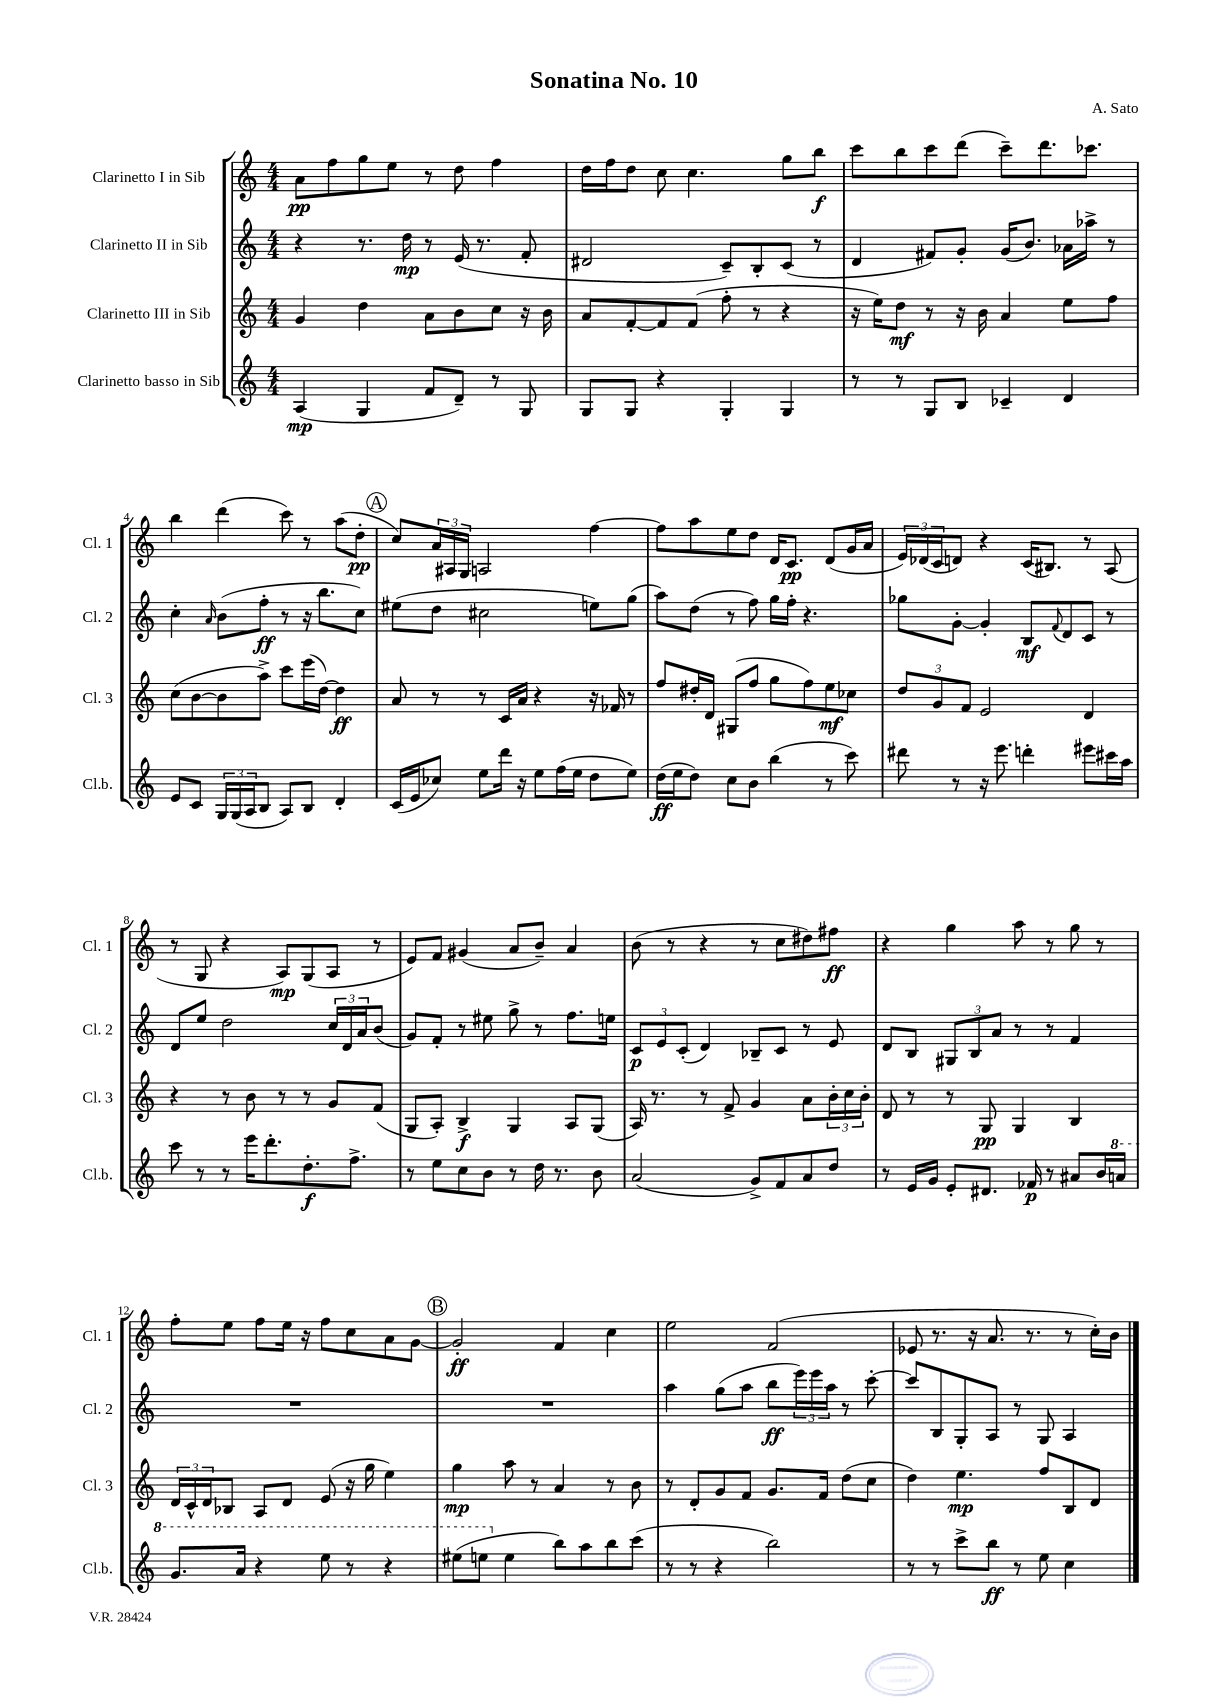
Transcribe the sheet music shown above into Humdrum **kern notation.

**kern	**kern	**kern	**kern
*staff4	*staff3	*staff2	*staff1
*clefG2	*clefG2	*clefG2	*clefG2
*k[]	*k[]	*k[]	*k[]
*M4/4	*M4/4	*M4/4	*M4/4
(4A/	4g/	4r	8a\L
.	.	.	8ff\
4G/	4dd\	8.r	8gg\
.	.	.	8ee\J
.	.	16dd\	.
8f/L	8a\L	8r	8r
8d~/J)	8b\	(16e/	8dd\
.	.	8.r	.
8r	8cc\J	.	4ff\
8G/	16r	8f'/	.
.	16b\	.	.
=	=	=	=
8G/L	8a/L	2d#/	16dd\LL
.	.	.	16ff\J
8G/J	[8f'/	.	8dd\J
4r	8f/]	.	8cc\
.	(8f/J	.	4.cc\
4G'/	8ff'\	8c~/L)	.
.	8r	8B'/	.
4G/	4r	(8c/J	8gg\L
.	.	8r	8bb\J
=	=	=	=
8r	16r	4d/	8ccc\L
.	16ee\LK)	.	.
8r	8dd\J	.	8bb\
8G/L	8r	8f#/L)	8ccc\
8B/J	16r	8g'/J	(8ddd\J
.	16b\	.	.
4c-~/	4a/	(16g/LK	8ccc~\L)
.	.	8.b/J)	.
.	.	.	8.ddd\
4d/	8ee\L	16a-\LL	.
.	.	16aa-^\JJ	8.ccc-\J
.	8ff\J	8r	.
=	=	=	=
8e/L	(8cc\L	4cc'\	4bb\
8c/J	[8b\	.	.
.	.	16qqa/	.
24G/LL	8b\]	(8b\L	(4ddd\
(24G/	.	.	.
24A/J	.	.	.
8B/J	8aa^\J)	8ff'\J	.
8A/L)	8ccc\L	8r	8ccc\)
8B/J	(16eee\L	16r	8r
.	[16dd\JJ)	8.bb\L	.
4d'/	4dd\]	.	(8aa\L
.	.	8cc\J)	8dd'\J
=	=	=	=
(16c/LL	8a/	(8ee#\L	8cc/L)
16e/J	.	.	.
8cc-/J)	8r	8dd\J	24a/L
.	.	.	24A#/
.	.	.	24G/JJ
8ee\L	8r	2cc#\	2A/
16ddd\Jk	16c/LL	.	.
16r	16a/JJ	.	.
8ee\L	4r	.	.
(16ff\L	.	.	.
16ee\JJ	.	.	.
8dd\L	16r	8ee\L)	[4ff\
.	16f-/	.	.
8ee\J)	8r	(8gg\J	.
=	=	=	=
(16dd\LL	8ff/L	8aa\L)	8ff\]L
16ee\J	.	.	.
8dd\J)	16dd#'/L	(8dd\J	8aa\
.	16d/JJ	.	.
8cc\L	(8G#/L	8r	8ee\
8b\J	8ff/J	8ff\)	8dd\J
(4bb\	8gg\L	16gg\LL	16d/LK
.	.	16ff'\JJ	8.c/J
.	8ff\)	4.r	.
8r	8ee\	.	(8d/L
8ccc\)	8cc-\J	.	16g/L
.	.	.	16a/JJ
=	=	=	=
8ddd#\	12dd/L	8gg-\L	24e/LL)
.	.	.	(24d-/
.	12g/	.	24c/J
8r	.	[8g'\J	8d/J)
.	12f/J	.	.
16r	2e/	4g'/]	4r
8.eee\	.	.	.
4ddd'\	.	8B/L	(16c/LK
.	.	.	8.B#/J)
.	.	8qqf/	.
.	.	8d/	.
8eee#\L	4d/	8c/J	8r
16ccc#\L	.	8r	(8A/
16aa\JJ	.	.	.
=	=	=	=
8ccc\	4r	8d/L	8r
8r	.	8ee/J	8G/
8r	8r	2dd\	4r
16eee\LK	8b\	.	.
8.ddd'\	.	.	.
.	8r	.	8A/L)
8.dd'\	8r	.	(8G/
.	8g/L	24cc/LL	8A/J
.	.	24d/	.
8.ff^\J	.	.	.
.	.	24a/J	.
.	(8f/J	(8b/J	8r
=	=	=	=
8r	8G/L	8g/L)	8e/L)
8ee\L	8A'/J)	8f'/J	8f/J
8cc\	4B^/	8r	(4g#/
8b\J	.	8ee#\	.
8r	4G/	8gg^\	8a/L
16dd\	.	8r	8b~/J)
8.r	.	.	.
.	8A/L	8.ff\L	4a/
8b\	(8G/J	.	.
.	.	16ee\Jk	.
=	=	=	=
(2a/	16A/)	12c/L	(8b\
.	8.r	.	.
.	.	12e/	.
.	.	.	8r
.	.	(12c'/J	.
.	8r	4d/)	4r
.	8f^/	.	.
8g^/L)	4g/	8B-~/L	8r
8f/	.	8c/J	8cc\L
8a/	8a\L	8r	8dd#\)
8dd/J	24b'\L	8e/	8ff#\J
.	24cc\	.	.
.	24b'\JJ	.	.
=	=	=	=
8r	8d/	8d/L	4r
16e/LL	8r	8B/J	.
16g/JJ	.	.	.
8e'/L	8r	12G#/L	4gg\
.	.	12B/	.
8.d#/J	8G/	.	.
.	.	12a/J	.
.	4G/	8r	8aa\
16f-/	.	.	.
8r	.	8r	8r
8a#/L	4B/	4f/	8gg\
16b/L	.	.	8r
16aa/JJ	.	.	.
=	=	=	=
8.gg/L	24d/LL	1r	8ff'\L
.	24c^^/	.	.
.	24d/J	.	.
.	8B-/J	.	8ee\J
16aa/Jk	.	.	.
4r	8A/L	.	8ff\L
.	8d/J	.	16ee\Jk
.	.	.	16r
8eee\	(8e/	.	8ff\L
8r	16r	.	8cc\
.	16gg\	.	.
4r	4ee\)	.	8a\
.	.	.	[8g\J
=	=	=	=
(8eee#\L	4gg\	1r	2g'/]
8eee\J	.	.	.
4ee\	8aa\	.	.
.	8r	.	.
8bb\L)	4a/	.	4f/
8aa\	.	.	.
8bb\	8r	.	4cc\
(8ccc\J	8b\	.	.
=	=	=	=
8r	8r	4aa\	2ee\
8r	8d'/L	.	.
4r	8g/	(8gg\L	.
.	8f/J	8aa\J	.
2bb\)	8.g/L	8bb\L	(2f/
.	.	24eee\L)	.
.	.	24eee\	.
.	16f/Jk	.	.
.	.	24aa\JJ	.
.	(8dd\L	8r	.
.	8cc\J	[8ccc'\	.
=	=	=	=
8r	4dd\)	8ccc/]L	8e-/
8r	.	8B/	8.r
8ccc^\L	4.ee\	8G'/	.
.	.	.	16r
8bb\J	.	8A/J	8.a/
8r	.	8r	.
.	.	.	8.r
8ee\	8ff/L	8G/	.
4cc\	8B/	4A/	8r
.	8d/J	.	16cc'\LL)
.	.	.	16b\JJ
==	==	==	==
*-	*-	*-	*-
